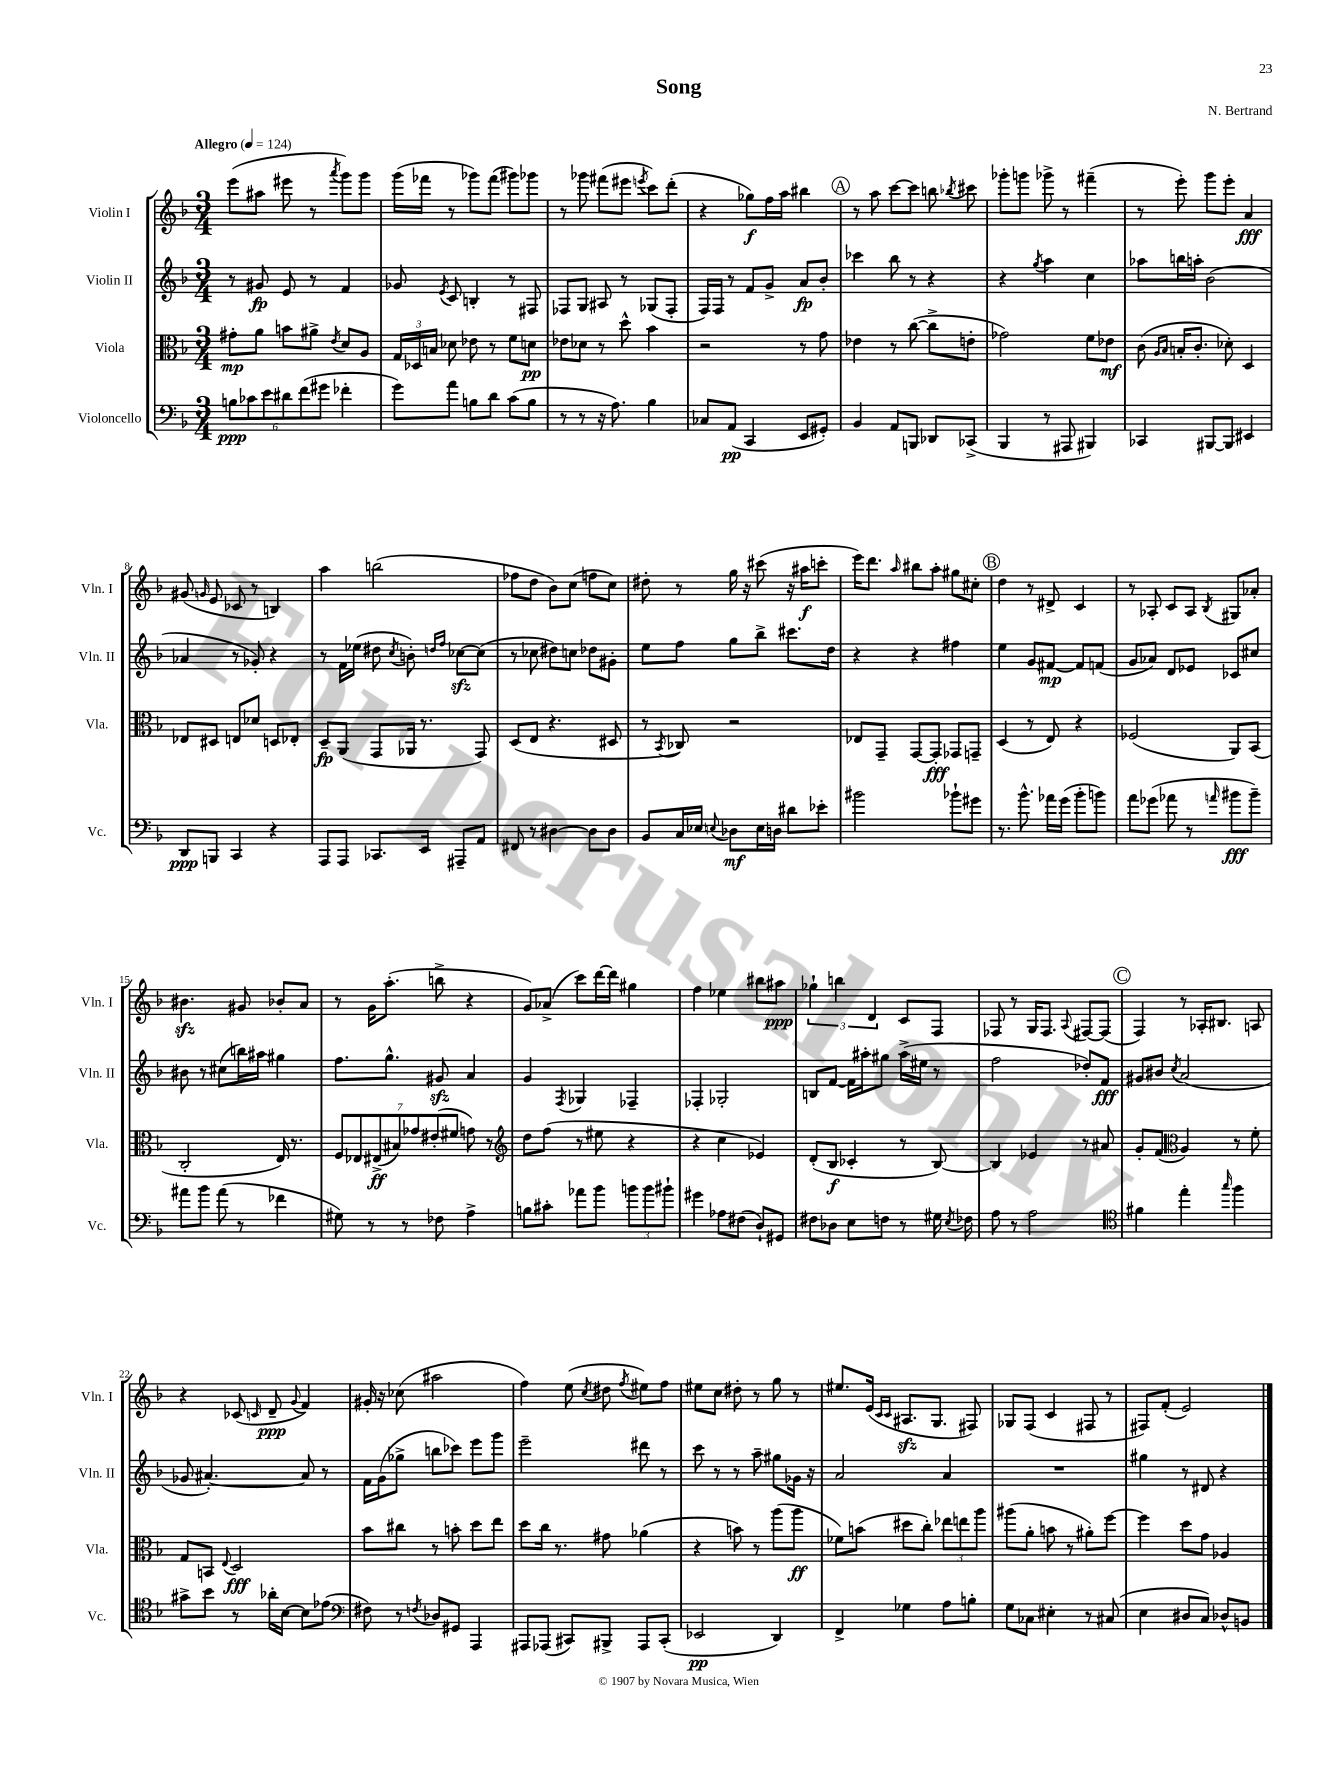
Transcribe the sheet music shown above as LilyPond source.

\header { title = "Song" composer = "N. Bertrand" }
<<
\new StaffGroup <<
\new Staff = "s0" \with { instrumentName = "Violin I" shortInstrumentName = "Vln. I" } {
    \clef treble \key f \major \numericTimeSignature \time 3/4 \tempo "Allegro" 4 = 124
    \autoBeamOff e'''8[( ais''8] eis'''8 r8 \acciaccatura { a'''8 } g'''8[) g'''8] |
    g'''16[( fes'''16] r8 ges'''8[) fes'''8]( gis'''8[) ges'''8] |
    r8 ges'''8 fis'''8[( eis'''8] \acciaccatura { e'''8 } c'''8[) d'''8]-.( |
    r4 ges''8[\f) f''16 a''16] bis''4 |
    \mark \markup { \circle "A" } r8 a''8 c'''8[~ c'''8] b''8 \acciaccatura { bes''8 } cis'''8 |
    ges'''8[-. g'''8] ges'''8-> r8 fis'''4--( |
    r8 e'''8-.) g'''8[ e'''8]-. a'4\fff |
    gis'8( \grace { g'16 } e'8 ces'8 r8 b4) |
    a''4 b''2( |
    fes''8[ d''8] bes'8[) c''8]( f''8[ c''8]) |
    dis''8-. r8 g''16 r16 cis'''8( r16 ais''16[\f c'''8]-. |
    e'''16[) d'''8.] \grace { a''16 } bis''8[ a''8]-. gis''8[ cis''8]-. |
    \mark \markup { \circle "B" } d''4 r8 dis'8-> c'4 |
    r8 aes8-. c'8[ aes8] \acciaccatura { bes8 } gis8[ aes'8]-. |
    bis'4.\sfz gis'8 bes'8[-. a'8] |
    r8 g'16[ a''8.]-.( b''8-> r4 |
    g'8[) aes'8]->( c'''8[) d'''16~ d'''16] gis''4 |
    f''4 ees''4 bis''8[ ais''8]\ppp |
    \tuplet 3/2 { ges''4-! b''4 d'4 } c'8[ f8] |
    fes8 r8 g16[ fes8.] \appoggiatura { a8 } fis8[~ fis8]( |
    \mark \markup { \circle "C" } f4) r8 aes16[-. bis8.] a8 |
    r4 ces'8( \grace { c'16 } d'8--\ppp \appoggiatura { g'8 } f'4) |
    gis'16-. r16 ces''8( ais''2 |
    f''4) e''8( \acciaccatura { c''8 } dis''8 \acciaccatura { f''8 } eis''8[) f''8] |
    eis''8[ c''8] dis''8-. r8 g''8 r8 |
    eis''8.[ e'16]( \grace { c'16[ c'16] } ais8.[\sfz g8.] fis8) |
    ges8[ f8]( c'4 fis8 r8 |
    fis8[) f'8]-.( e'2) \bar "|." |
}
\new Staff = "s1" \with { instrumentName = "Violin II" shortInstrumentName = "Vln. II" } {
    \clef treble \key f \major \numericTimeSignature \time 3/4
    \autoBeamOff r8 gis'8\fp e'8 r8 f'4 |
    ges'8 \acciaccatura { e'8 } c'8 b4-. r8 fis8 |
    fes8[ g8] ais8 r8 ges8[( fes8]-. |
    f16[) f16] r8 f'8[ g'8]-> a'8[\fp bes'8]-. |
    \mark \markup { \circle "A" } ces'''4 bes''8 r8 r4 |
    r4 \acciaccatura { g''8 } a''4 c''4 |
    aes''8[ b''16 a''16]-. bes'2( |
    aes'4 r8 ges'8-.) r4 |
    r8 f'16[ ees''16]( dis''8 \acciaccatura { c''8 } b'8-.) \grace { d''16[ f''16] } ces''8[~\sfz ces''8]( |
    r8 ces''8 dis''8[) c''8] des''8[ gis'8]-. |
    e''8[ f''8] g''8[ bes''8]-> cis'''8.[ d''16] |
    r4 r4 fis''4 |
    \mark \markup { \circle "B" } e''4 g'8[ fis'8]~\mp fis'8[ f'8]( |
    g'8[ aes'8]) d'8[ ees'8] ces'8[ cis''8] |
    bis'8 r8 cis''8[( b''16) ais''16] gis''4 |
    f''8.[ g''8.]-^ gis'8\sfz a'4 |
    g'4 \acciaccatura { f8 } ges4 fes4-- |
    fes4-. ges2-. |
    b8[ f'8]~ f'16[ ais''16-. gis''8] ais''16[->( eis''16] r8 |
    f''2 des''8[-.) f'8]\fff |
    \mark \markup { \circle "C" } gis'8[ bis'8] \acciaccatura { c''8 } a'2( |
    ges'8 ais'4.~-.) ais'8 r8 |
    f'16[ g'16( ges''8]-> b''8[ ces'''8]) e'''8[ g'''8] |
    e'''2-- dis'''8 r8 |
    c'''8 r8 r8 a''8-- gis''8[ ges'16] r16 |
    a'2 a'4 |
    R2. |
    gis''4 r8 dis'8 r4 \bar "|." |
}
\new Staff = "s2" \with { instrumentName = "Viola" shortInstrumentName = "Vla." } {
    \clef alto \key f \major \numericTimeSignature \time 3/4
    \autoBeamOff gis'8[-.\mp a'8] b'8[ ais'8]-> \acciaccatura { e'8 } d'8[ a8] |
    \tuplet 3/2 { g16[ des16 b16] } des'8 ees'8 r8 f'8[ d'8]\pp |
    ees'8[ des'8] r8 d''8-^ bes'4 |
    r2 r8 g'8 |
    \mark \markup { \circle "A" } ees'4 r8 c''8~( c''8[-> e'8]-. |
    ges'2) f'8[ ees'8]\mf |
    c'8( \grace { a16[ bes16] } b16[-. c'8.]-. des'8-.) d4 |
    ees8[ dis8] e8[ des'8] d8[ ees8]-. |
    d8[--\fp a,8]( g,8[ aes,16] r8. g,8) |
    d8[( e8] r4. dis8 |
    r8 \acciaccatura { bes,8 } ces8) r2 |
    ees8[ g,8]-- g,8[~ g,8]-.\fff ges,8[ g,8]-- |
    \mark \markup { \circle "B" } d4( r8 e8) r4 |
    fes2( a,8[) bes,8]( |
    c2-. e16) r8. |
    \tuplet 7/4 { f8[ ees8 eis8->\ff( bis8) ges'8 eis'8-.( fis'8] } g'8) r8 |
    \clef treble d''8[ f''8]( r8 eis''8 r4 |
    r4 c''4 ees'4) |
    d'8[-.( bes8]\f ces'4-. r8 bes8~) |
    bes4 ees'4 r8 ais'8 |
    \mark \markup { \circle "C" } g'8[-. f'8]( \clef alto a4) r8 f'8-. |
    g8[ b,8] \appoggiatura { e8 } d2\fff |
    bes'8[ cis''8] r8 b'8-. d''8[ e''8] |
    d''8[ c''16] r8. gis'8 aes'4( |
    r4 b'8) r8 a''8[( a''8]\ff |
    fes'8[) b'8]( dis''8[ c''8]-.) \tuplet 3/2 { ees''8[ e''8 a''8] } |
    ais''8[( a'8]-. b'8 r8 ais'8[-.) f''8]~ |
    f''4 d''8[ g'8] aes4 \bar "|." |
}
\new Staff = "s3" \with { instrumentName = "Violoncello" shortInstrumentName = "Vc." } {
    \clef bass \key f \major \numericTimeSignature \time 3/4
    \autoBeamOff \tuplet 6/4 { b8[\ppp ces'8 e'8 dis'8 f'8( gis'8] } fes'4-. |
    g'8[) a'8] b8[ d'8] c'8[( b8] |
    r8 r8 r16 a8.) bes4 |
    ces8[ a,8]\pp( c,4 e,8[ gis,8]-.) |
    \mark \markup { \circle "A" } bes,4 a,8[ b,,8] des,8[ ces,8]->( |
    bes,,4 r8 ais,,8 bis,,4) |
    ces,4 bis,,8[~ bis,,8] eis,4 |
    d,8[\ppp b,,8] c,4 r4 |
    a,,8[ a,,8] ces,8.[ e,16] ais,,8[-- a,8] |
    fis,8 r8 dis4~ dis8[ dis8] |
    bes,8[ c16 ees16] \appoggiatura { e8 } des8[\mf e16 d16] dis'8[ ees'8]-. |
    bis'2 bes'8[-! gis'8] |
    \mark \markup { \circle "B" } r8. bes'8.-^ aes'16[ g'16]( bes'8[-. b'8]) |
    a'8[ ges'8]( aes'8 r8 \grace { a'16 } bis'8[\fff bis'8]--) |
    ais'8[ bes'8] ais'8( r8 fes'4 |
    gis8) r8 r8 fes8 a4-> |
    b8[ cis'8]-. aes'8[ bes'8] \tuplet 3/2 { b'8[ b'8 bis'8]-! } |
    gis'4 aes8[ fis8]( d8[-!) gis,8] |
    fis8[ des8] e8[ f8] r8 gis16 \acciaccatura { e8 } fes16 |
    a8 r8 a2 |
    \mark \markup { \circle "C" } \clef tenor fis'4 e''4-. \grace { g''16 } f''4 |
    gis'8[-> bes'8] r8 aes'16[-. bes16]~ bes8[ ees'8]( |
    \clef bass fis8) r8 \acciaccatura { f8 } des8[ gis,8] a,,4 |
    ais,,8[ aes,,8]( cis,8[) bis,,8]-> aes,,8[ cis,8]-.( |
    ees,2\pp d,4) |
    f,4-> ges4 a8[ b8]-. |
    g8[ ces8] eis4-. r8 cis8( |
    e4 dis8[ c8]) des8[-^ b,8] \bar "|." |
}
>>
>>
